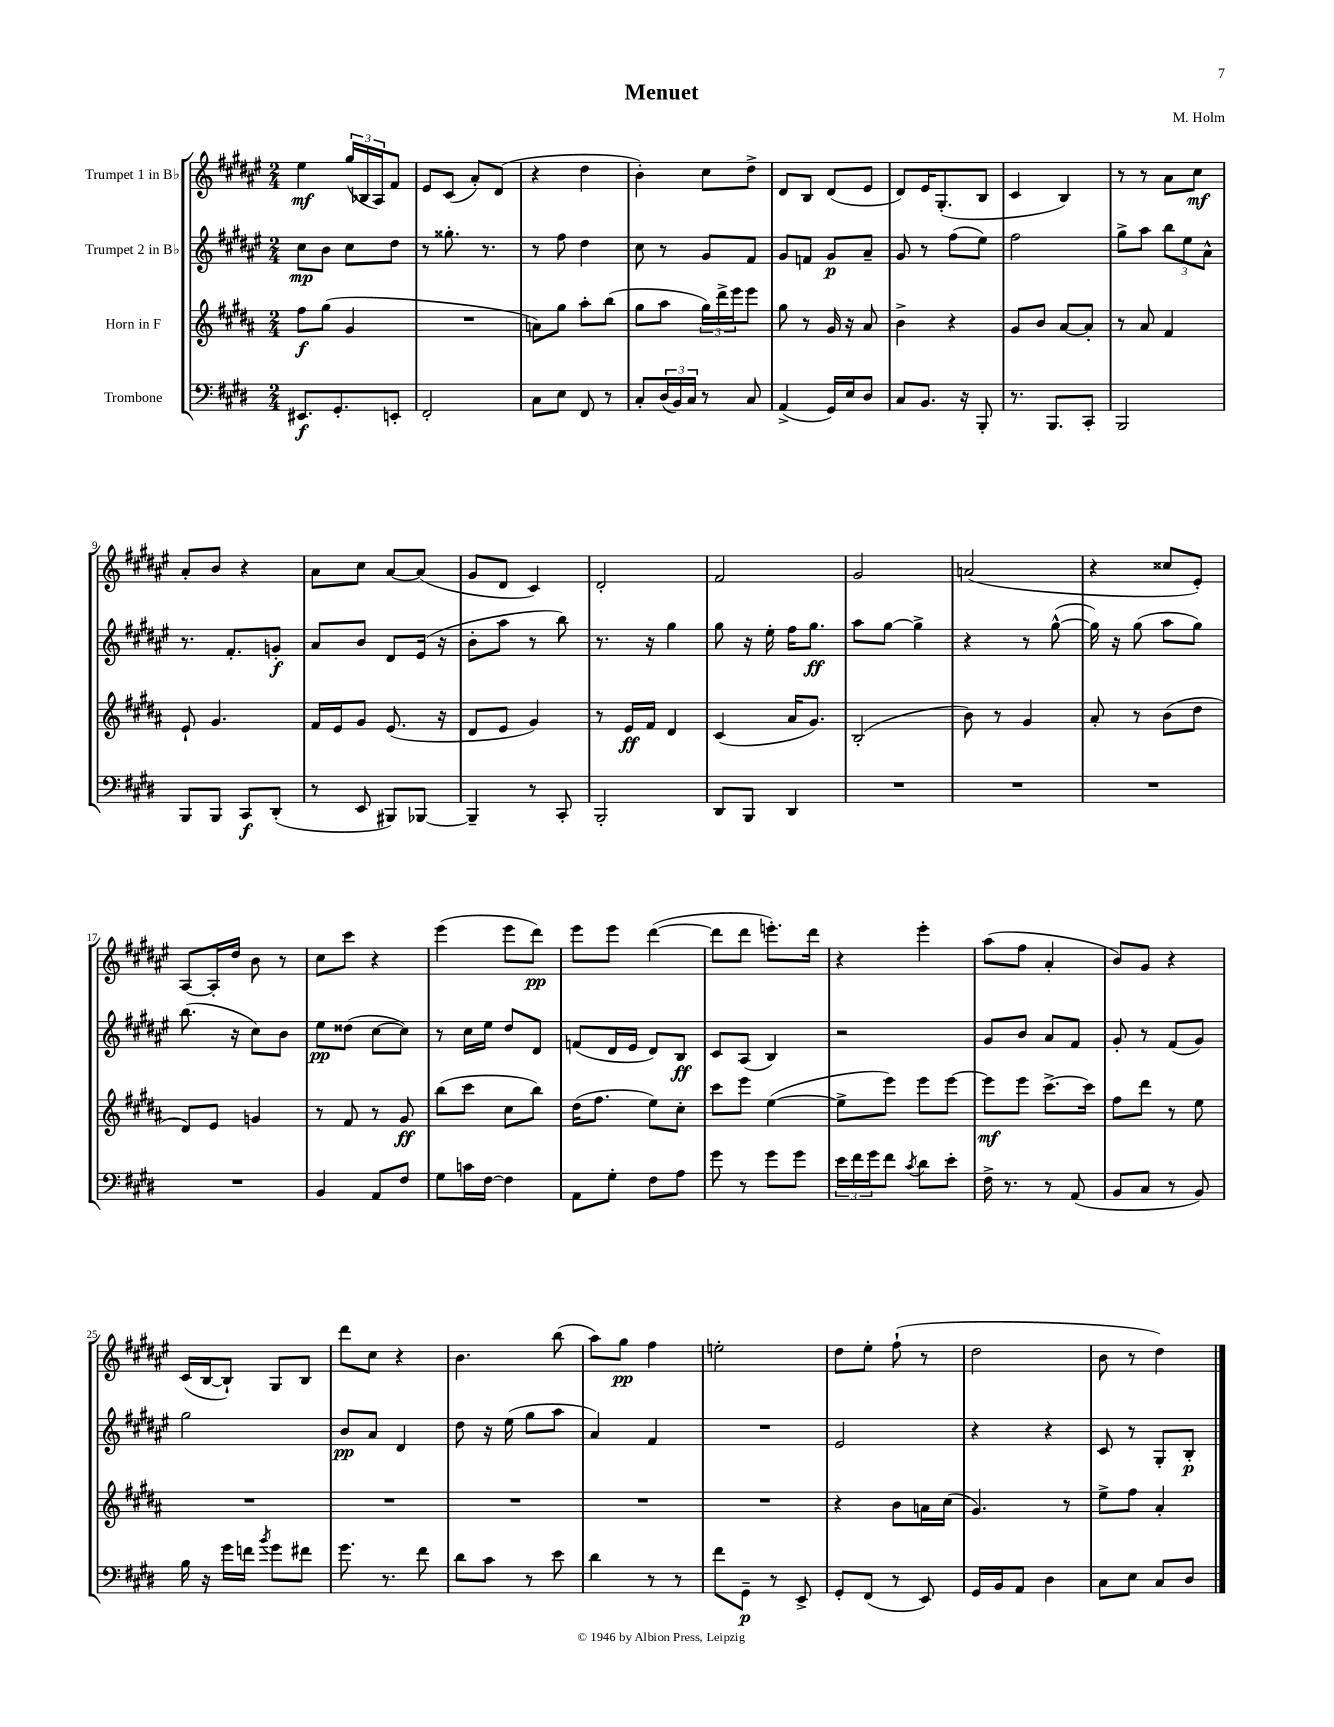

**kern	**kern	**kern	**kern
*staff4	*staff3	*staff2	*staff1
*clefF4	*clefG2	*clefG2	*clefG2
*k[f#c#g#d#]	*k[f#c#g#d#a#]	*k[f#c#g#d#a#e#]	*k[f#c#g#d#a#e#]
*M2/4	*M2/4	*M2/4	*M2/4
8.EE#	8ff#	8cc#	4ee#
.	(8gg#	8b	.
8.GG#'	.	.	.
.	4g#	8cc#	(24gg#
.	.	.	24B-
.	.	.	24A#)
8EE'	.	8dd#	8f#
=	=	=	=
2FF#'	2r	8r	8e#
.	.	8.gg##'	(8c#
.	.	.	8a#')
.	.	8.r	.
.	.	.	(8d#
=	=	=	=
8C#	8a)	8r	4r
8E	8gg#	8ff#	.
8FF#	8aa#'	4dd#	4dd#
8r	(8bb	.	.
=	=	=	=
8C#'	8gg#	8cc#	4b')
(24D#	8aa#	8r	.
24BB)	.	.	.
24C#	.	.	.
8r	24gg#)	8g#	8cc#
.	24ddd#^	.	.
.	24eee	.	.
8C#	8eee	8f#	8dd#^
=	=	=	=
(4AA^	8gg#	8g#	8d#
.	8r	8f	8B
16GG#)	16g#	8g#	(8d#
16E	16r	.	.
8D#	8a#	8a#~	8e#
=	=	=	=
8C#	4b^	8g#	8d#)
8.BB	.	8r	16e#
.	.	.	(8.G#'
.	4r	(8ff#	.
16r	.	.	.
8BBB'	.	8ee#)	8B
=	=	=	=
8.r	8g#	2ff#	4c#
.	8b	.	.
8.BBB	.	.	.
.	[8a#	.	4B)
8CC#'	8a#']	.	.
=	=	=	=
2BBB	8r	8gg#^	8r
.	8a#	8aa#	8r
.	4f#	12bb	8a#
.	.	12ee#	.
.	.	.	8cc#
.	.	12a#^^	.
=	=	=	=
8BBB	8e`	8.r	8a#'
8BBB	4.g#	.	8b
.	.	8.f#'	.
8CC#	.	.	4r
(8DD#'	.	8g'	.
=	=	=	=
8r	16f#	8a#	8a#
.	16e	.	.
8EE	8g#	8b	8cc#
8BBB#)	(8.e	8d#	[8a#
[8BBB-	.	(16e#	(8a#]
.	16r	16r	.
=	=	=	=
4BBB-~]	8d#	8b'	8g#
.	8e	8aa#	8d#
8r	4g#)	8r	4c#)
8CC#'	.	8bb)	.
=	=	=	=
2BBB'	8r	8.r	2d#'
.	16e	.	.
.	16f#	16r	.
.	4d#	4gg#	.
=	=	=	=
8DD#	(4c#	8gg#	2f#
8BBB	.	16r	.
.	.	16ee#'	.
4DD#	16a#	16ff#	.
.	8.g#)	8.gg#	.
=	=	=	=
2r	(2B'	8aa#	2g#
.	.	[8gg#	.
.	.	4gg#^]	.
=	=	=	=
2r	8b)	4r	(2a
.	8r	.	.
.	4g#	8r	.
.	.	([8gg#^^	.
=	=	=	=
2r	8a#'	16gg#])	4r
.	.	16r	.
.	8r	(8gg#	.
.	(8b	8aa#	8cc##
.	8dd#	8gg#)	8e#')
=	=	=	=
2r	8d#)	(8.bb	[8A#
.	8e	.	16A#']
.	.	16r	16dd#
.	4g	8cc#)	8b
.	.	8b	8r
=	=	=	=
4BB	8r	8ee#	8cc#
.	8f#	(8dd##	8ccc#
8AA	8r	[8cc#	4r
8F#	8g#	8cc#])	.
=	=	=	=
8G#	(8bb	8r	(4eee#
16c	8ccc#	16cc#	.
[16F#	.	16ee#	.
4F#]	8cc#	8dd#	8eee#
.	8bb)	8d#	8ddd#)
=	=	=	=
8AA	(16dd#	(8f	8eee#
.	8.ff#	.	.
8G#'	.	16d#	8eee#
.	.	16e#	.
8F#	8ee)	8d#)	([4ddd#
8A	8cc#'	8B	.
=	=	=	=
8g#	8ccc#	8c#	8ddd#]
8r	8eee	(8A#	8ddd#
8g#	([4ee	4B)	8.eee')
8g#	.	.	.
.	.	.	16ddd#
=	=	=	=
24e	8ee^]	2r	4r
24f#	.	.	.
24g#	.	.	.
8f#	8eee)	.	.
8qc#	.	.	.
8d#	8eee	.	4eee#'
8e'	[8eee	.	.
=	=	=	=
16F#^	8eee]	8g#	(8aa#
8.r	.	.	.
.	8eee	8b	8ff#
8r	[8.ccc#^	8a#	4a#'
(8AA	.	8f#	.
.	16ccc#]	.	.
=	=	=	=
8BB	8ff#	8g#'	8b)
8C#	8ddd#	8r	8g#
8r	8r	(8f#	4r
8BB)	8ee	8g#)	.
=	=	=	=
16B	2r	2gg#	(16c#
16r	.	.	[16B
16g#	.	.	8B`])
16f	.	.	.
8qb	.	.	.
8g#	.	.	8G#
8f#	.	.	8B
=	=	=	=
8.g#	2r	8b	8ddd#
.	.	8a#	8cc#
8.r	.	.	.
.	.	4d#	4r
8f#	.	.	.
=	=	=	=
8d#	2r	8dd#	4.b
8c#	.	16r	.
.	.	(16ee#	.
8r	.	8gg#	.
8e	.	8aa#	(8bb
=	=	=	=
4d#	2r	4a#)	8aa#)
.	.	.	8gg#
8r	.	4f#	4ff#
8r	.	.	.
=	=	=	=
8f#	2r	2r	2ee'
8GG#~	.	.	.
8r	.	.	.
8EE^	.	.	.
=	=	=	=
8GG#'	4r	2e#	8dd#
(8FF#	.	.	8ee#'
8r	8b	.	(8ff#`
8EE)	16a	.	8r
.	(16cc#	.	.
=	=	=	=
16GG#	4.g#)	4r	2dd#
16BB	.	.	.
8AA	.	.	.
4D#	.	4r	.
.	8r	.	.
=	=	=	=
8C#	8ee^	8c#	8b
8E	8ff#	8r	8r
8C#	4a#'	8G#'	4dd#)
8D#	.	8B'	.
==	==	==	==
*-	*-	*-	*-
